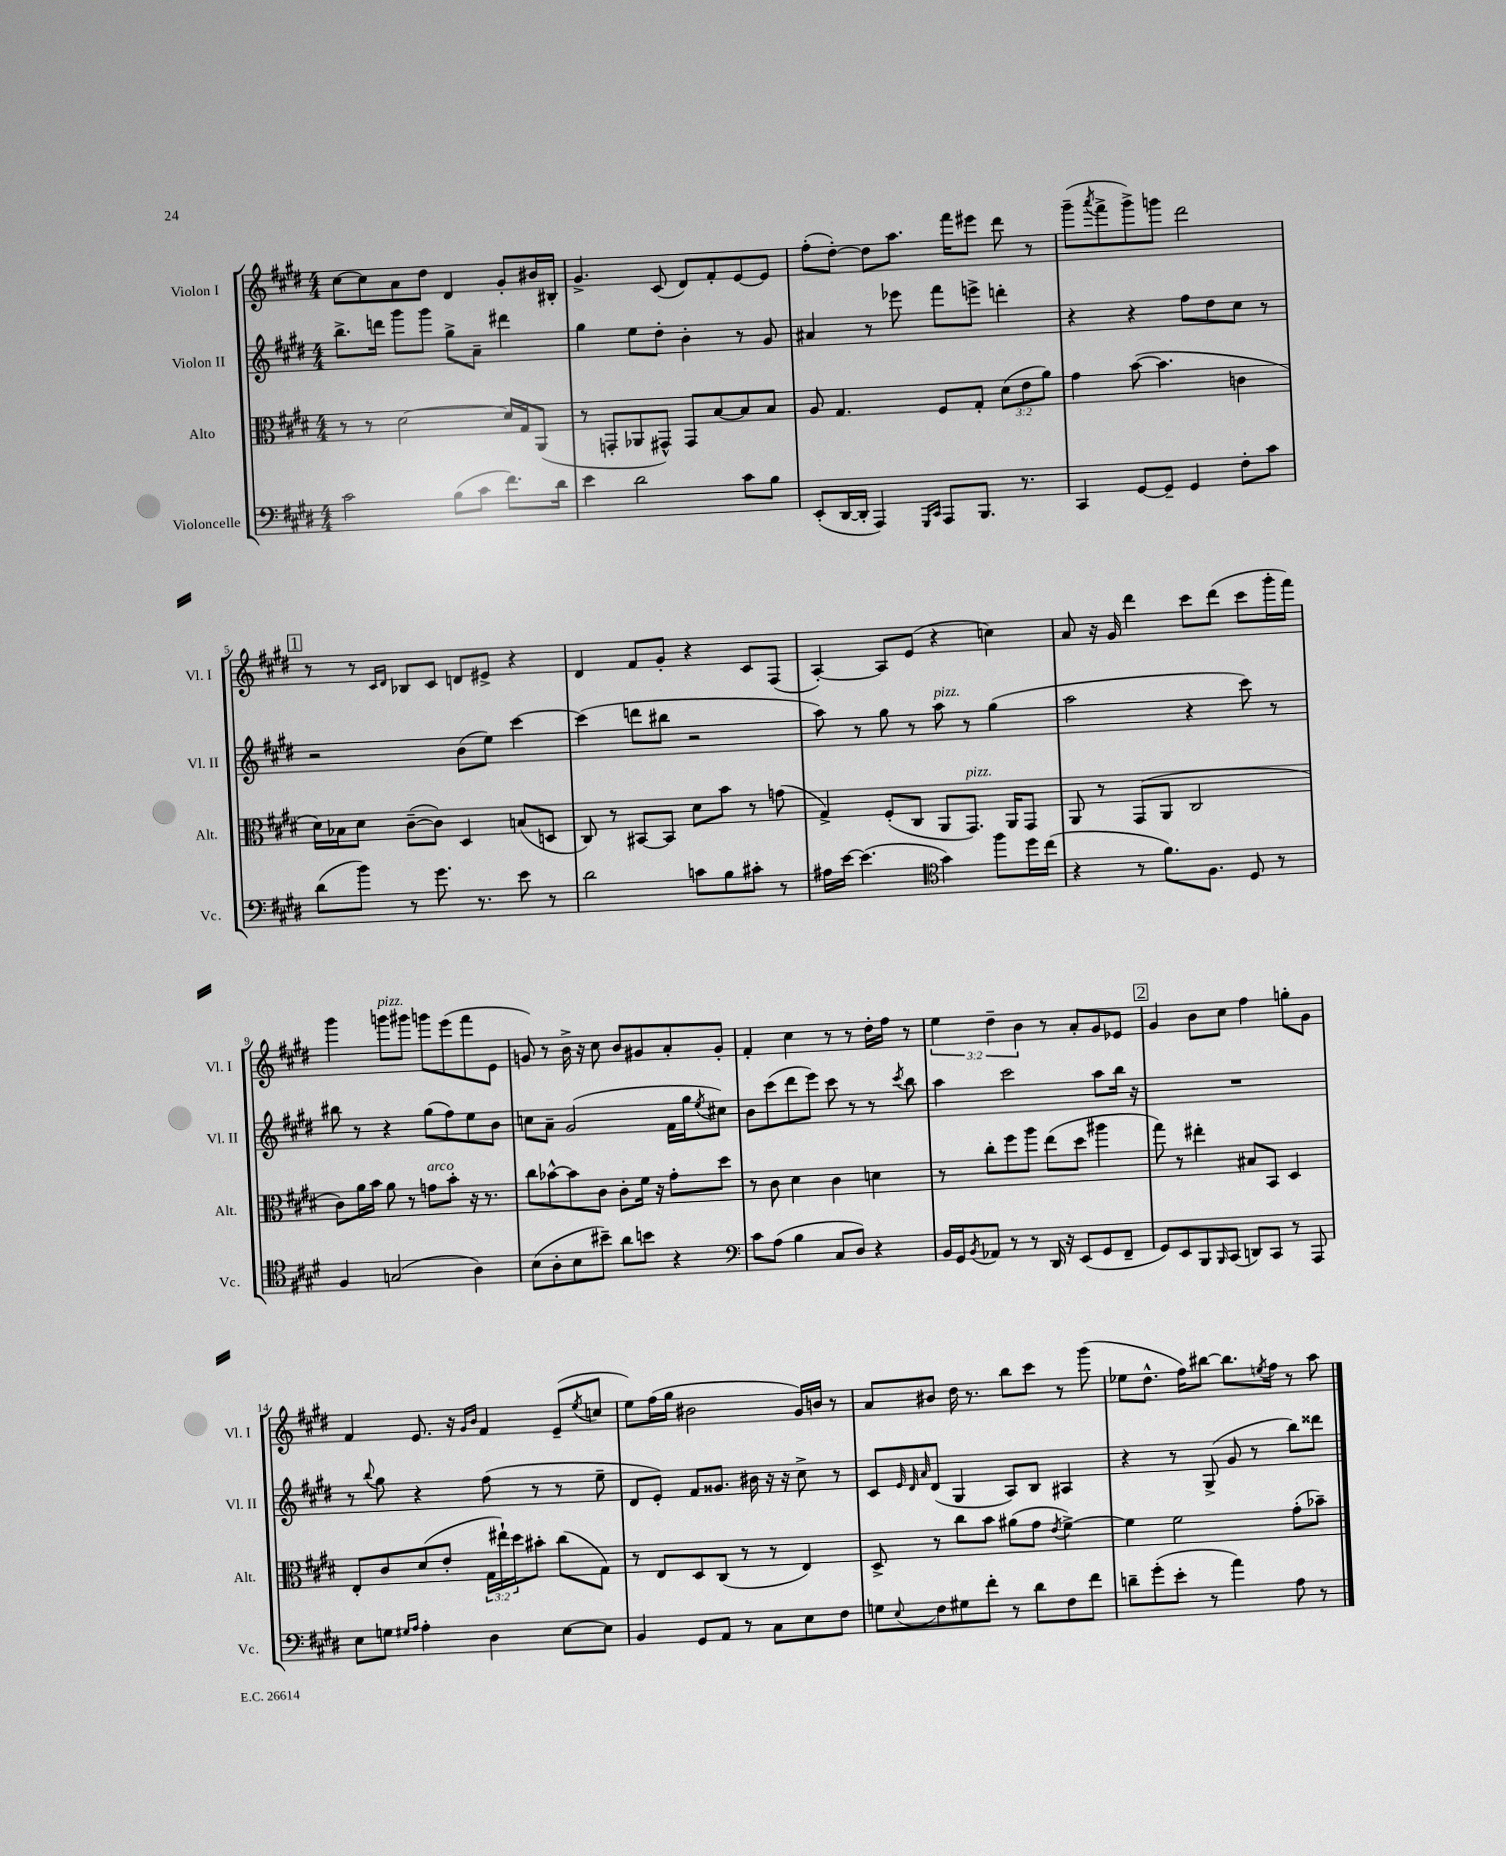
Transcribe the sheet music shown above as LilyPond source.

<<
\new StaffGroup <<
\new Staff = "s0" \with { instrumentName = "Violon I" shortInstrumentName = "Vl. I" } {
    \clef treble \key e \major \numericTimeSignature \time 4/4 \override Staff.TupletNumber.text = #tuplet-number::calc-fraction-text
    cis''8~ cis''8 a'8 dis''8 dis'4 gis'8-. bis'16 bis16-. |
    gis'4.-> cis'8( dis'8) fis'8-. e'8~ e'8 |
    fis''8-.( dis''8~-.) dis''8 a''8. fis'''16 eis'''8 dis'''8 r8 |
    gis'''8--( \acciaccatura { a'''8 } fis'''8-> gis'''8->) g'''8 dis'''2 |
    \mark \markup { \box "1" } r8 r8 \grace { cis'16 dis'16 } bes8 cis'8 d'8 eis'8-> r4 |
    dis'4 fis'8 gis'8-. r4 cis'8 fis8( |
    a4~-.) a8 e'8( r4 c''4) |
    a'8 r16 gis'16 dis'''4 cis'''8 dis'''8( cis'''8 gis'''16-. fis'''16) |
    gis'''4 g'''8^\markup { \italic "pizz." } gis'''8 g'''8 e'''8( fis'''8 e'8 |
    g'8) r8 b'16-> r16 cis''8 b'8 gis'8 a'8-. gis'8-. |
    fis'4-. cis''4 r8 r8 dis''16-. fis''16 r8 |
    \tuplet 3/2 { e''4 dis''4-- b'4 } r8 a'8-. gis'8 ees'8 |
    \mark \markup { \box "2" } gis'4 b'8 cis''8 fis''4 g''8-. gis'8 |
    fis'4 e'8. r16 \grace { gis'16 b'16 } fis'4 e'8--( \acciaccatura { e''8 } c''8 |
    e''8) fis''16( gis''16 bis'2 gis'16) b'16 r8 |
    a'8 bis'8 dis''16 r8. b''8 cis'''8 r8 gis'''8( |
    ees''8 dis''8.-^ fis''16) bis''8~ bis''8. \acciaccatura { e''8 } fis''16 r8 a''8 \bar "|." |
}
\new Staff = "s1" \with { instrumentName = "Violon II" shortInstrumentName = "Vl. II" } {
    \clef treble \key e \major \numericTimeSignature \time 4/4
    b''8.-> d'''16 gis'''8 gis'''8 gis''8-> a'8-- dis'''4 |
    gis''4 e''8 dis''8-. b'4-. r8 gis'8 |
    ais'4 r8 ees'''8 fis'''8 e'''8-> d'''4-. |
    r4 r4 fis''8 dis''8 cis''8 r8 |
    \mark \markup { \box "1" } r2 b'8( e''8) cis'''4~ |
    cis'''4( d'''8 bis''8 r2 |
    a''8) r8 gis''8 r8 a''8^\markup { \italic "pizz." } r8 gis''4( |
    a''2 r4 cis'''8) r8 |
    bis''8 r8 r4 gis''8( fis''8) e''8 b'8 |
    c''8 a'8-- gis'2( fis'16 gis''16 \acciaccatura { e''8 } cis''8) |
    b'8 cis'''8( dis'''8 e'''8) cis'''8 r8 r8 \acciaccatura { cis'''8 } b''8 |
    a''4 cis'''2 a''8 b''16 r16 |
    \mark \markup { \box "2" } R1 |
    r8 \appoggiatura { b''8 } gis''8 r4 fis''8( r8 r8 e''8-- |
    dis'8 e'8-.) fis'8 gisis'8. bis'16 r16 r16 cis''8-> r8 |
    cis'8 \grace { e'32 dis'32 a'32 } dis'8( gis4 a8) b8 ais4 |
    r4 r8 gis8->( gis'8 r8 b''8) disis'''8 \bar "|." |
}
\new Staff = "s2" \with { instrumentName = "Alto" shortInstrumentName = "Alt." } {
    \clef alto \key e \major \numericTimeSignature \time 4/4 \override Staff.TupletNumber.text = #tuplet-number::calc-fraction-text
    r8 r8 dis'2~ dis'16 gis16 a,8( |
    r8 g,8-. aes,8 gis,8-^) gis,8 b8~ b8 b8 |
    a8 gis4. fis8 gis8-. \tuplet 3/2 { dis'8( e'8 a'8) } |
    gis'4 b'8~( b'4. c'4 |
    \mark \markup { \box "1" } dis'16) bes16 dis'8 cis'8~--( cis'8) dis4 b8( d8 |
    cis8) r8 bis,8~ bis,8 dis'8 b'8 r8 g'8( |
    gis4->) fis8-.( cis8 a,8 gis,8.^\markup { \italic "pizz." }) a,16 gis,8 |
    a,8 r8 gis,8( a,8 cis2 |
    cis'8) a'16 b'16 a'8 r8 g'8^\markup { \italic "arco" } b'8-. r16 r8. |
    cis''8 bes'8~-^ bes'8 cis'8 cis'8-. fis'16 r16 gis'8-. dis''8 |
    r8 cis'8 dis'4 cis'4 d'4 |
    r8 cis''8-. fis''8 a''8 e''8( dis''8 ais''4 |
    \mark \markup { \box "2" } gis''8) r8 eis''4-. bis8 b,8 dis4 |
    e8-. cis'8 dis'8( e'8-. \tuplet 3/2 { gis16 eis''16-!) dis''16 } bis'8-. cis''8( gis8) |
    r8 e8 dis8 cis8( r8 r8 e4) |
    dis8-> r8 cis''8 b'8 ais'8( gis'8 \acciaccatura { e'8 } fis'4~->) |
    fis'4 fis'2 gis'8-.( bes'8--) \bar "|." |
}
\new Staff = "s3" \with { instrumentName = "Violoncelle" shortInstrumentName = "Vc." } {
    \clef bass \key e \major \numericTimeSignature \time 4/4
    cis'2 b8( cis'8 fis'8.) dis'16 |
    e'4 dis'2 cis'8 b8 |
    e,8-.( dis,16~ dis,16-. a,,4) \grace { gis,,16 cis,16 } a,,8 b,,8. r8. |
    cis,4 gis,8~ gis,8-- gis,4 fis8-. cis'8 |
    \mark \markup { \box "1" } dis'8( b'8) r8 gis'8. r8. e'8 r8 |
    dis'2 c'8 b8 cis'8-. r8 |
    ais16 e'16~ e'4.( \clef tenor gis'4) fis''8 dis''16 cis''16( |
    r4 r8 fis'8.) fis8. dis8 r8 |
    fis4 g2( a4) |
    b8( a8-. b8 bis'8--) a'8 b'8 r4 |
    \clef bass cis'8 a8( b4 cis8 dis8) r4 |
    b,16 gis,16 \acciaccatura { b,8 } aes,8 r8 r8 dis,16 r16 e,8( gis,8 fis,8-- |
    \mark \markup { \box "2" } gis,8) e,8 b,,8 \grace { b,,16 } cis,8( d,8) cis,8 r8 a,,8 |
    e8 g8 \grace { gis16 a16 } a4-. dis4 e8~ e8 |
    b,4 gis,8 a,8 r8 cis8 e8 fis8 |
    g8 \appoggiatura { e8 } fis8 gis8 fis'8-. r8 dis'8 fis8 fis'8 |
    d'8-- gis'8-.( e'8-. r8 a'4) a8 r8 \bar "|." |
}
>>
>>
